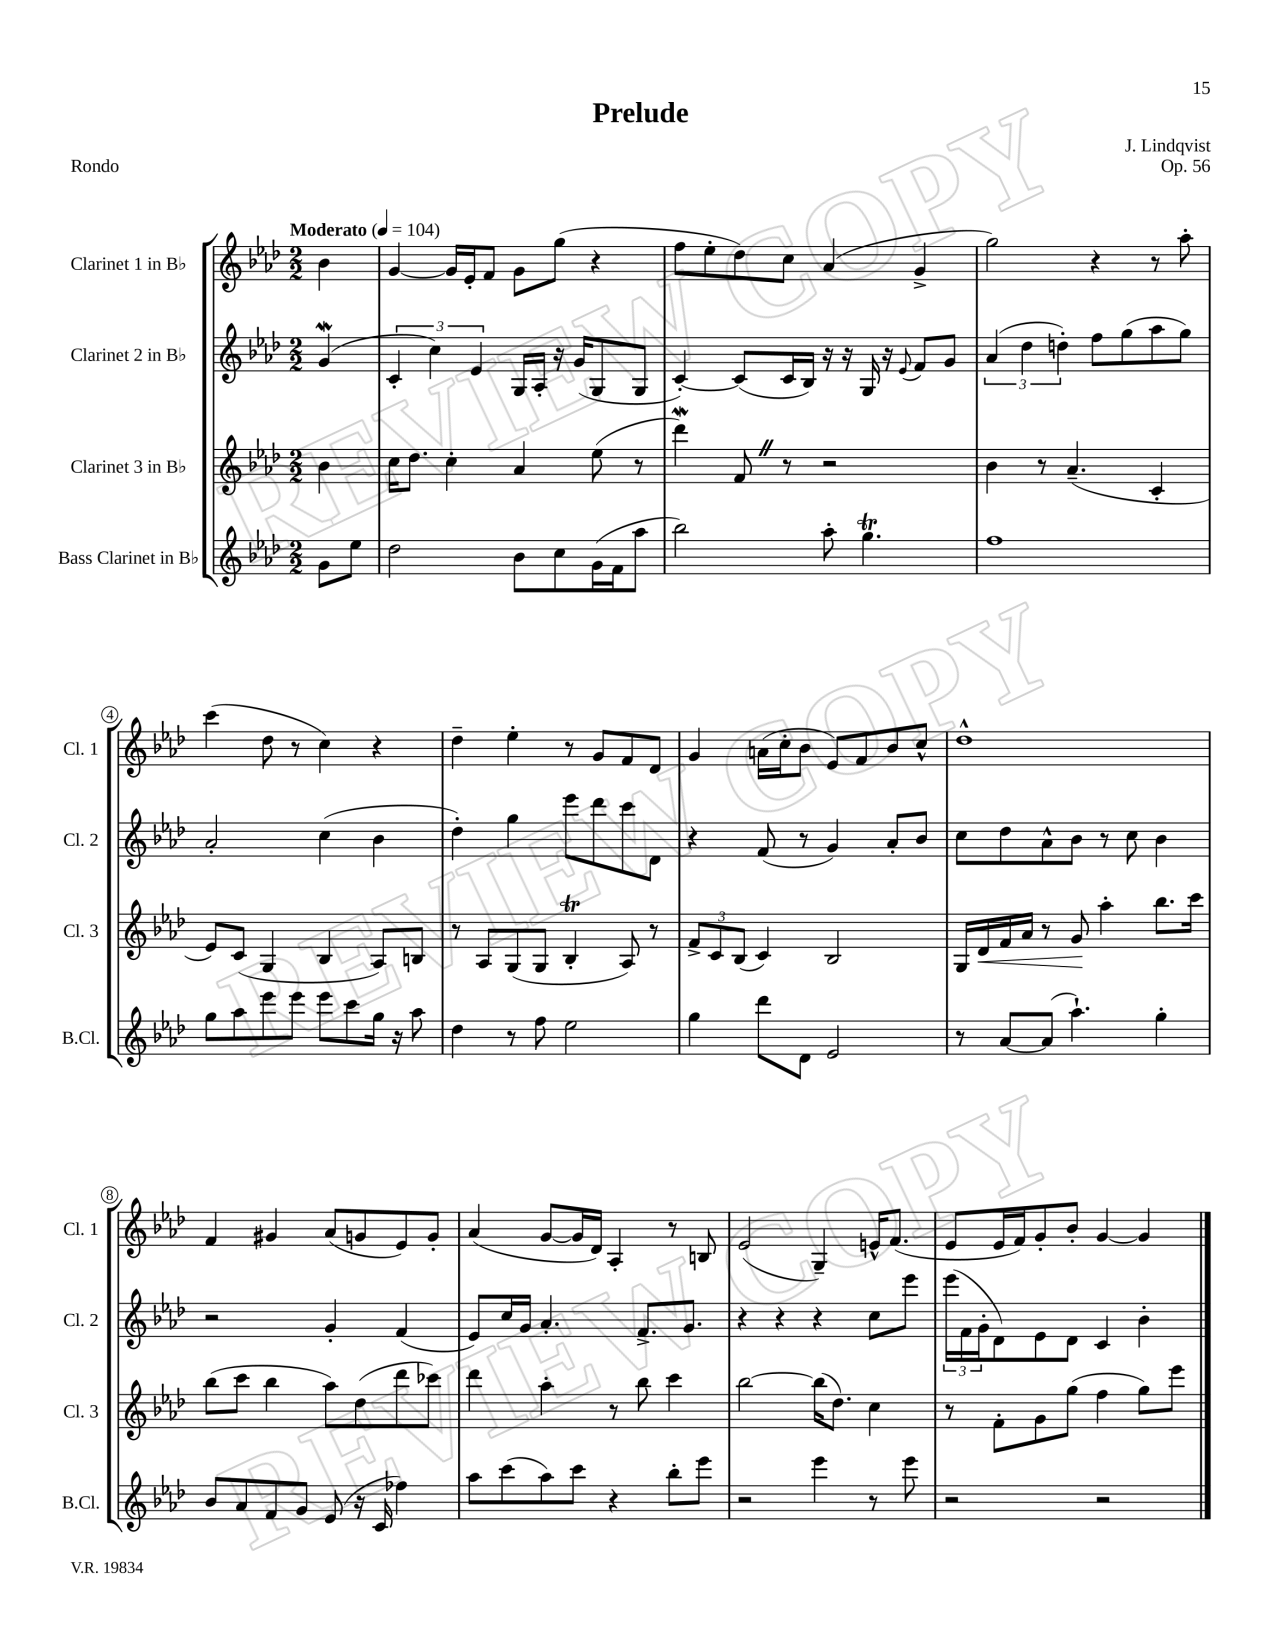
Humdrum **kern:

**kern	**kern	**dynam	**kern	**kern
*part4	*part3	*part3	*part2	*part1
*staff4	*staff3	*staff3	*staff2	*staff1
*I"Bass Clarinet in B♭	*I"Clarinet 3 in B♭	*	*I"Clarinet 2 in B♭	*I"Clarinet 1 in B♭
*I'B.Cl.	*I'Cl. 3	*	*I'Cl. 2	*I'Cl. 1
*clefG2	*clefG2	*	*clefG2	*clefG2
*k[b-e-a-d-]	*k[b-e-a-d-]	*	*k[b-e-a-d-]	*k[b-e-a-d-]
*M2/2	*M2/2	*	*M2/2	*M2/2
*MM104	*MM104	*	*MM104	*MM104
=	=	=	=	=
!	!	!	!	!LO:TX:a:B:t=Moderato
8g\L	4b-\	.	(4gW/	4b-\
8ee-\J	.	.	.	.
=1	=1	=1	=1	=1
2dd-\	16cc\KL	.	6c'/	[4g/
.	8.dd-\J	.	.	.
.	.	.	6cc\)	.
.	4cc'\	.	.	16g/LL]
.	.	.	.	16e-'/J
.	.	.	6e-/	.
.	.	.	.	8f/J
8b-\L	4a-/	.	16G/LL	8g\L
.	.	.	16A-'/JJ	.
8cc\	.	.	16r	(8gg\J
.	.	.	(16g/KL	.
(16g\L	(8ee-\	.	8G/	4r
16f\J	.	.	.	.
8aa-\J	8r	.	8G/J	.
=2	=2	=2	=2	=2
2bb-\)	4ddd-w\)	.	[4c'/)	8ff\L
.	.	.	.	8ee-'\
.	8fZ/	.	(8c/L]	8dd-\)
.	8r	.	16c/L	8cc\J
.	.	.	16B-/JJ)	.
8aa-'\	2r	.	16r	(4a-/
.	.	.	16r	.
4.ggt\	.	.	16G/	.
.	.	.	16r	.
.	.	.	8qqe-/	.
.	.	.	8f/L	4g^/
.	.	.	8g/J	.
=3	=3	=3	=3	=3
1ff	4b-\	.	(6a-/	2gg\)
.	.	.	6dd-\	.
.	8r	.	.	.
.	.	.	6ddn'\)	.
.	(4.a-~/	.	.	.
.	.	.	8ff\L	4r
.	.	.	(8gg\	.
.	4c'/	.	8aa-\	8r
.	.	.	8gg\J)	8aa-'\
!!LO:LB:g=z
=4	=4	=4	=4	=4
8gg\L	8e-/L)	.	2a-'/	(4ccc\
8aa-\	(8c/J	.	.	.
8eee-\	4G/	.	.	8dd-\
8eee-\J	.	.	.	8r
8eee-\L	4B-/	.	(4cc\	4cc\)
8ccc\	.	.	.	.
16gg\Jk	8A-/L)	.	4b-\	4r
16r	.	.	.	.
8aa-\	8Bn/J	.	.	.
=5	=5	=5	=5	=5
4dd-\	8r	.	4dd-'\)	4dd-~\
.	8A-/L	.	.	.
8r	(8G/	.	4gg\	4ee-'\
8ff\	8G/J	.	.	.
2ee-\	4B-T'/	.	8eee-\L	8r
.	.	.	8ddd-\	8g/L
.	8A-/)	.	8ccc\	8f/
.	8r	.	8d-\J	8d-/J
=6	=6	=6	=6	=6
4gg\	12f^/L	.	4r	4g/
.	12c/	.	.	.
.	(12B-/J	.	.	.
8ddd-\L	4c/)	.	(8f/	(16an\LL
.	.	.	.	16cc'\J
8d-\J	.	.	8r	8b-\J
2e-/	2B-/	.	4g/)	8e-/L)
.	.	.	.	8f/
.	.	.	8a-'/L	8b-/
.	.	.	8b-/J	8cc^^/J
=7	=7	=7	=7	=7
8r	16G/LL	.	8cc\L	1dd-^^
!	!	!LO:HP:b	!	!
.	16d-/	<	.	.
[8a-/L	16f/	.	8dd-\	.
.	16a-/JJ	.	.	.
(8a-/J]	8r	.	8a-^^\	.
4.aa-`\)	8g/	.	8b-\J	.
.	4aa-'\	[	8r	.
.	.	.	8cc\	.
4gg'\	8.bb-\L	.	4b-\	.
.	16ccc\Jk	.	.	.
!!LO:LB:g=z
=8	=8	=8	=8	=8
8b-/L	(8bb-\L	.	2r	4f/
8a-/	8ccc\J	.	.	.
8f/	4bb-\	.	.	4g#X/
8g/J	.	.	.	.
(8e-/	8aa-\L)	.	4g'/	(8a-/L
16r	(8dd-\	.	.	8gn/
16c/	.	.	.	.
4ff-X\)	8ddd-\	.	(4f/	8e-/)
.	8ccc-X\J)	.	.	8g'/J
=9	=9	=9	=9	=9
8aa-\L	4ddd-\	.	8e-/L)	(4a-/
(8ccc\	.	.	16cc/L	.
.	.	.	16g/JJ	.
8aa-\)	4aa-'\	.	4.a-'/	[8g/L
8ccc\J	.	.	.	16g/L]
.	.	.	.	16d-/JJ)
4r	8r	.	.	4A-'/
.	8bb-\	.	8.f^/L	.
8bb-'\L	4ccc\	.	.	8r
.	.	.	8.g/J	.
8eee-\J	.	.	.	8Bn/
=10	=10	=10	=10	=10
2r	[2bb-\	.	4r	(2e-/
.	.	.	4r	.
4eee-\	(16bb-\KL]	.	4r	4G~/)
.	8.dd-\J)	.	.	.
8r	4cc\	.	8cc\L	16en^^/KL
.	.	.	.	(8.f/J
8eee-\	.	.	8eee-\J	.
=11	=11	=11	=11	=11
2r	8r	.	(24eee-\LL	8e-/L
.	.	.	24f\	.
.	.	.	24g'\J	.
.	8f'\L	.	8d-\)	16e-/L
.	.	.	.	16f/J)
.	8g\	.	8e-\	8g'/
.	(8gg\J	.	8d-\J	8b-'/J
2r	4ff\	.	4c/	[4g/
.	8gg\L)	.	4b-'\	4g/]
.	8eee-\J	.	.	.
==	==	==	==	==
*-	*-	*-	*-	*-
